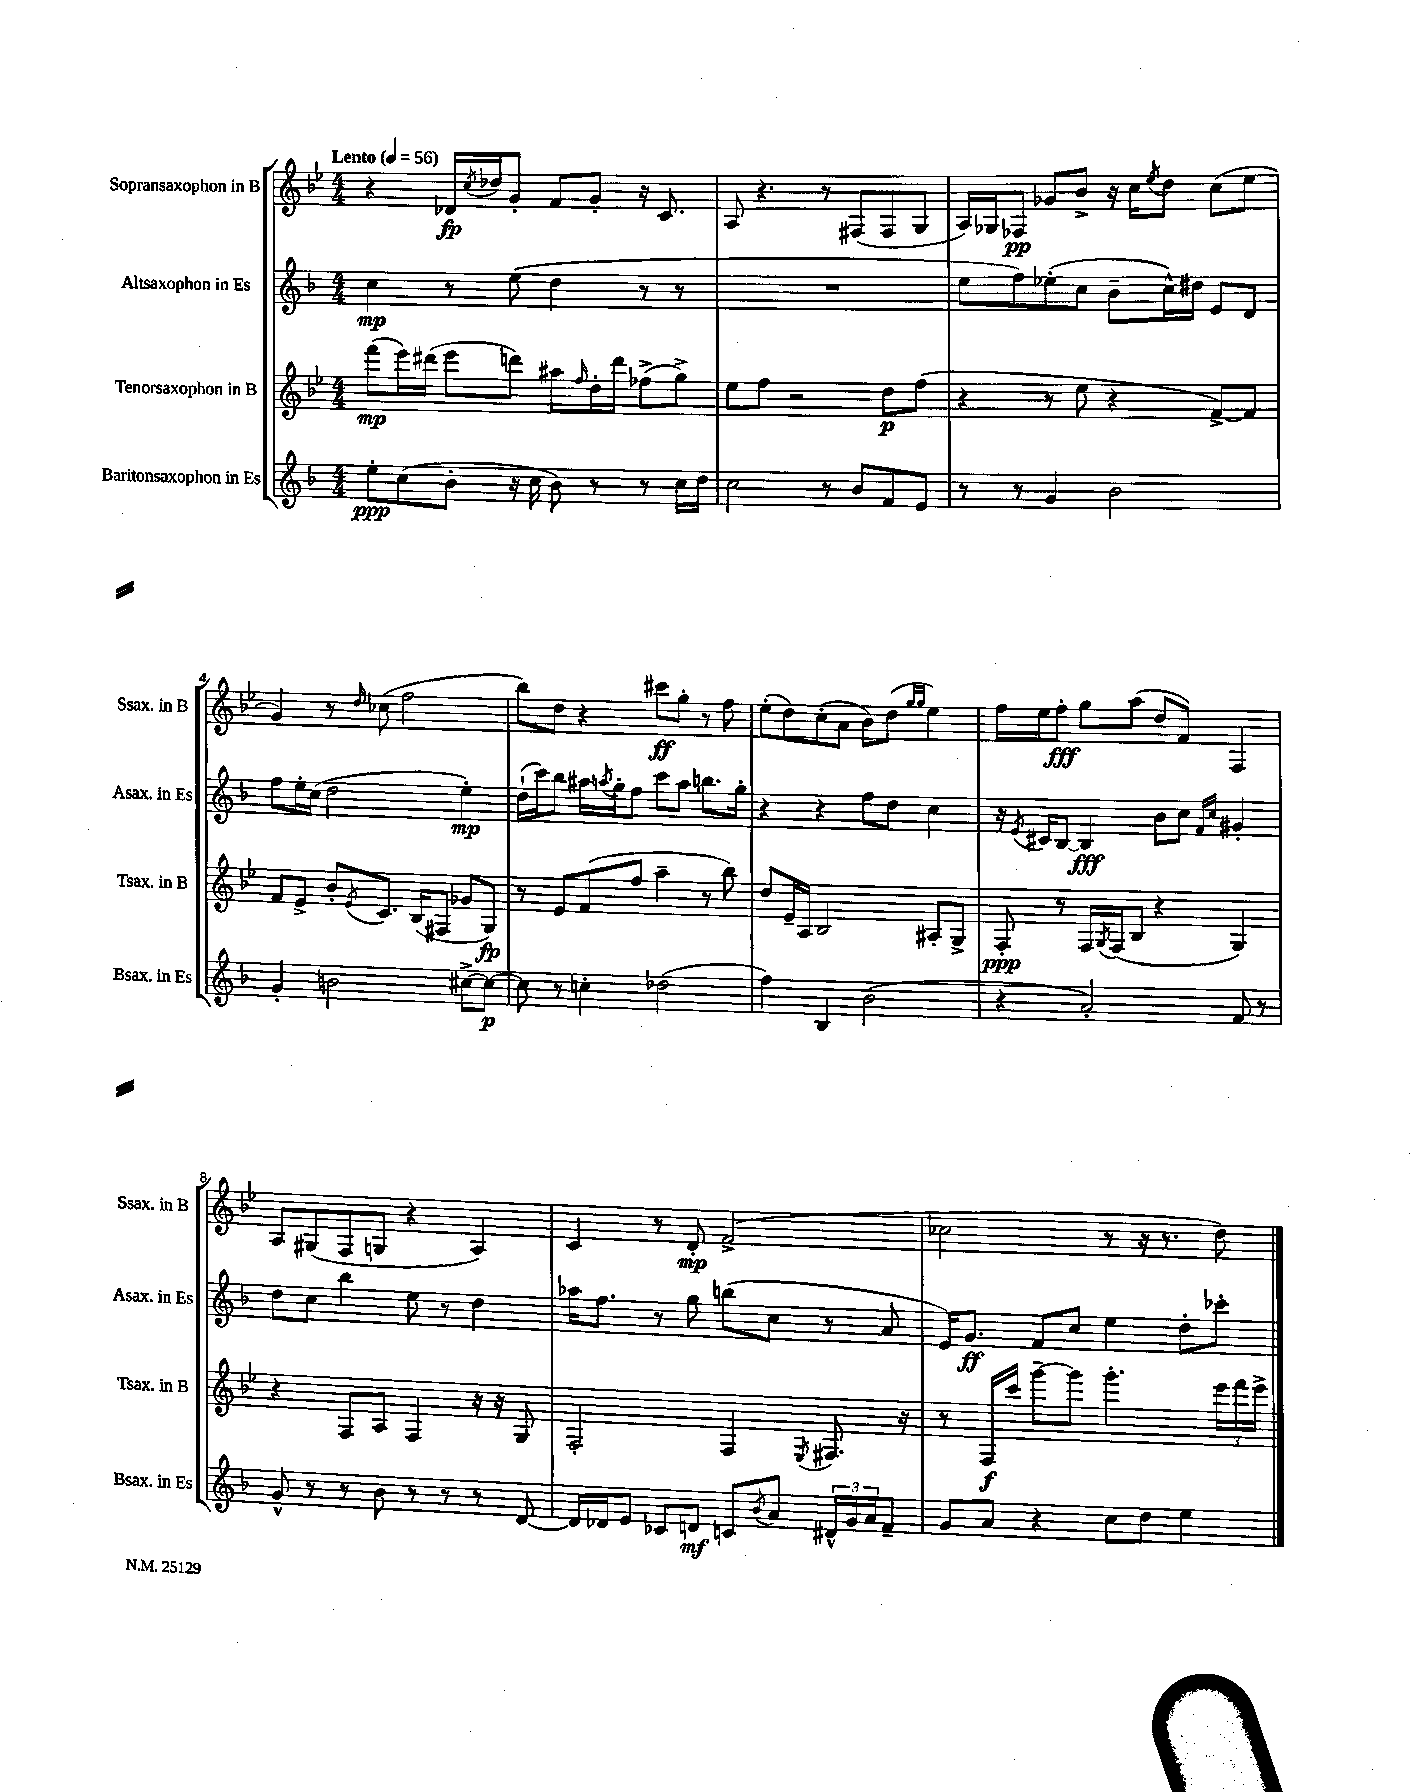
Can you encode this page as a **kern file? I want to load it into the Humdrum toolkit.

**kern	**dynam	**kern	**dynam	**kern	**dynam	**kern	**dynam
*part4	*part4	*part3	*part3	*part2	*part2	*part1	*part1
*staff4	*staff4	*staff3	*staff3	*staff2	*staff2	*staff1	*staff1
*I"Baritonsaxophon in Es	*	*I"Tenorsaxophon in B	*	*I"Altsaxophon in Es	*	*I"Sopransaxophon in B	*
*I'Bsax. in Es	*	*I'Tsax. in B	*	*I'Asax. in Es	*	*I'Ssax. in B	*
*clefG2	*	*clefG2	*	*clefG2	*	*clefG2	*
*k[b-]	*	*k[b-e-]	*	*k[b-]	*	*k[b-e-]	*
*M4/4	*	*M4/4	*	*M4/4	*	*M4/4	*
*MM56	*	*MM56	*	*MM56	*	*MM56	*
=1	=1	=1	=1	=1	=1	=1	=1
!	!	!	!	!	!	!LO:TX:a:B:t=Lento	!
8ee'\L	ppp	(8fff\L	mp	4cc\	mp	4r	.
(8cc\	.	16eee-\L)	.	.	.	.	.
.	.	(16ddd#X\JJ	.	.	.	.	.
8b-'\J	.	8eee-\L	.	8r	.	16d-X/LL	fp
.	.	.	.	.	.	8qcc/	.
.	.	.	.	.	.	16dd-X/J	.
16r	.	8dddn\J)	.	(8ee\	.	8g'/J	.
16cc\	.	.	.	.	.	.	.
8b-\)	.	8aa#X\L	.	4dd\	.	8f/L	.
.	.	16qqff/	.	.	.	.	.
8r	.	16dd'\L	.	.	.	8g'/J	.
.	.	16ddd\JJ	.	.	.	.	.
8r	.	(8ff-X^\L	.	8r	.	16r	.
.	.	.	.	.	.	8.c/	.
16cc\LL	.	8gg^\J)	.	8r	.	.	.
16dd\JJ	.	.	.	.	.	.	.
=2	=2	=2	=2	=2	=2	=2	=2
2cc\	.	8ee-\L	.	1r	.	8A/	.
.	.	8ff\J	.	.	.	4.r	.
.	.	2r	.	.	.	.	.
8r	.	.	.	.	.	8r	.
8b-/L	.	.	.	.	.	(8F#X/L	.
8f/	.	8dd\L	p	.	.	8F#/	.
8e/J	.	(8ff\J	.	.	.	8G/J	.
=3	=3	=3	=3	=3	=3	=3	=3
8r	.	4r	.	8ee\L	.	16A/LL)	.
.	.	.	.	.	.	16G-X/J	.
8r	.	.	.	8ff\)	.	8F-X/J	pp
4g/	.	8r	.	(8ee-X'\	.	8g-X/L	.
.	.	8ee-\	.	8cc\J	.	8b-^/J	.
2b-\	.	4r	.	8b-~\L	.	16r	.
.	.	.	.	.	.	16cc\KL	.
.	.	.	.	.	.	8qee-/	.
.	.	.	.	16cc^^\L)	.	8dd\J	.
.	.	.	.	16dd#X\JJ	.	.	.
.	.	[8f^/L)	.	8e/L	.	(8cc\L	.
.	.	8f/J]	.	8d/J	.	8ee-\J	.
!!LO:LB:g=z
=4	=4	=4	=4	=4	=4	=4	=4
4g'/	.	8f/L	.	8ff\L	.	4g/)	.
.	.	8e-^/J	.	16ee'\L	.	.	.
.	.	.	.	(16cc\JJ	.	.	.
2bn\	.	8b-'/L	.	2dd\	.	8r	.
.	.	8qe-/	.	.	.	16qqdd/	.
.	.	8.c/J	.	.	.	(8cc-X\	.
.	.	.	.	.	.	2ff\	.
.	.	(16B-/KL	.	.	.	.	.
.	.	8F#X/J	.	.	.	.	.
[8cc#X^\L	.	8g-X/L	.	4ee'\)	mp	.	.
8cc#\J_	p	8G/J)	fp	.	.	.	.
=5	=5	=5	=5	=5	=5	=5	=5
8cc#\]	.	8r	.	(16dd`\LL	.	8bb-\L)	.
.	.	.	.	16ccc\J)	.	.	.
8r	.	8e-/L	.	8bb-\J	.	8dd\J	.
4ccn'\	.	(8f/	.	16aa#X\LL	.	4r	.
.	.	.	.	8qaan/	.	.	.
.	.	.	.	16gg'\J	.	.	.
.	.	8ff/J	.	8ff\J	.	.	.
(2dd-X\	.	4aa~\	.	8ccc\L	.	8ccc#X\L	ff
.	.	.	.	8aa\J	.	8gg'\J	.
.	.	8r	.	8.bbn\L	.	8r	.
.	.	8bb-\)	.	.	.	8ff\	.
.	.	.	.	16gg'\Jk	.	.	.
=6	=6	=6	=6	=6	=6	=6	=6
4ff\)	.	8dd/L	.	4r	.	(8ee-'\L	.
.	.	16e-~/L	.	.	.	8dd\)	.
.	.	16A/JJ	.	.	.	.	.
4B-/	.	2B-/	.	4r	.	(8cc'\	.
.	.	.	.	.	.	8a\J	.
(2b-\	.	.	.	8ff\L	.	8b-\L)	.
.	.	.	.	8dd\J	.	(8dd\J	.
.	.	.	.	.	.	16qqgg/LL	.
.	.	.	.	.	.	16qqgg/JJ	.
.	.	8A#X'/L	.	4cc\	.	4ee-\)	.
.	.	8G^/J	.	.	.	.	.
=7	=7	=7	=7	=7	=7	=7	=7
4r	.	8F'/	ppp	16r	.	16ff\LL	.
.	.	.	.	8qe/	.	.	.
.	.	.	.	16c#X/KL	.	16ee-\J	.
.	.	8r	.	[8B-/J	.	8ff'\J	fff
2a'/)	.	16F/LL	.	4B-/]	fff	8gg\L	.
.	.	8qG/	.	.	.	.	.
.	.	(16F/J	.	.	.	.	.
.	.	8B-/J	.	.	.	(8aa\J	.
.	.	4r	.	8b-\L	.	8dd/L	.
.	.	.	.	8cc\J	.	8f/J)	.
.	.	.	.	16qqf/LL	.	.	.
.	.	.	.	16qqcc/JJ	.	.	.
8f/	.	4G/)	.	4g#X'/	.	4F/	.
8r	.	.	.	.	.	.	.
!!LO:LB:g=z
=8	=8	=8	=8	=8	=8	=8	=8
8g^^/	.	4r	.	8dd\L	.	8A/L	.
8r	.	.	.	8cc\J	.	(8G#X/	.
8r	.	8F/L	.	4bb-\	.	8F/	.
8b-\	.	8A/J	.	.	.	8Gn/J	.
8r	.	4F/	.	8ee\	.	4r	.
8r	.	.	.	8r	.	.	.
8r	.	16r	.	4dd\	.	4A/)	.
.	.	16r	.	.	.	.	.
[8d/	.	8G/	.	.	.	.	.
=9	=9	=9	=9	=9	=9	=9	=9
16d/LL]	.	2F'/	.	16aa-X\KL	.	4c/	.
16d-X/J	.	.	.	8.ff\J	.	.	.
8e/J	.	.	.	.	.	.	.
8c-X/L	.	.	.	8r	.	8r	.
8dn/J	mf	.	.	8gg\	.	8d'/	mp
8cn/L	.	4F/	.	(8bbn\L	.	(2f^/	.
8qb-/	.	.	.	.	.	.	.
8a/J	.	.	.	8cc\J	.	.	.
.	.	8qE-/	.	.	.	.	.
24d#X^^/LL	.	8.F#X/	.	8r	.	.	.
24g/	.	.	.	.	.	.	.
24a/J	.	.	.	.	.	.	.
8f~/J	.	.	.	8a/	.	.	.
.	.	16r	.	.	.	.	.
=10	=10	=10	=10	=10	=10	=10	=10
8g/L	.	8r	.	16e/KL)	.	2cc-X\	.
.	.	.	.	8.g/J	ff	.	.
8a/J	.	16F/LL	f	.	.	.	.
.	.	16ccc/JJ	.	.	.	.	.
4r	.	[8ggg~\L	.	8f/L	.	.	.
.	.	8ggg\J]	.	8cc/J	.	.	.
8cc\L	.	4.ggg'\	.	4ee\	.	8r	.
8dd\J	.	.	.	.	.	16r	.
.	.	.	.	.	.	8.r	.
4ee\	.	.	.	8dd'\L	.	.	.
.	.	24eee-\LL	.	8ccc-X'\J	.	8dd\)	.
.	.	24fff\	.	.	.	.	.
.	.	24eee-^\JJ	.	.	.	.	.
==	==	==	==	==	==	==	==
*-	*-	*-	*-	*-	*-	*-	*-
